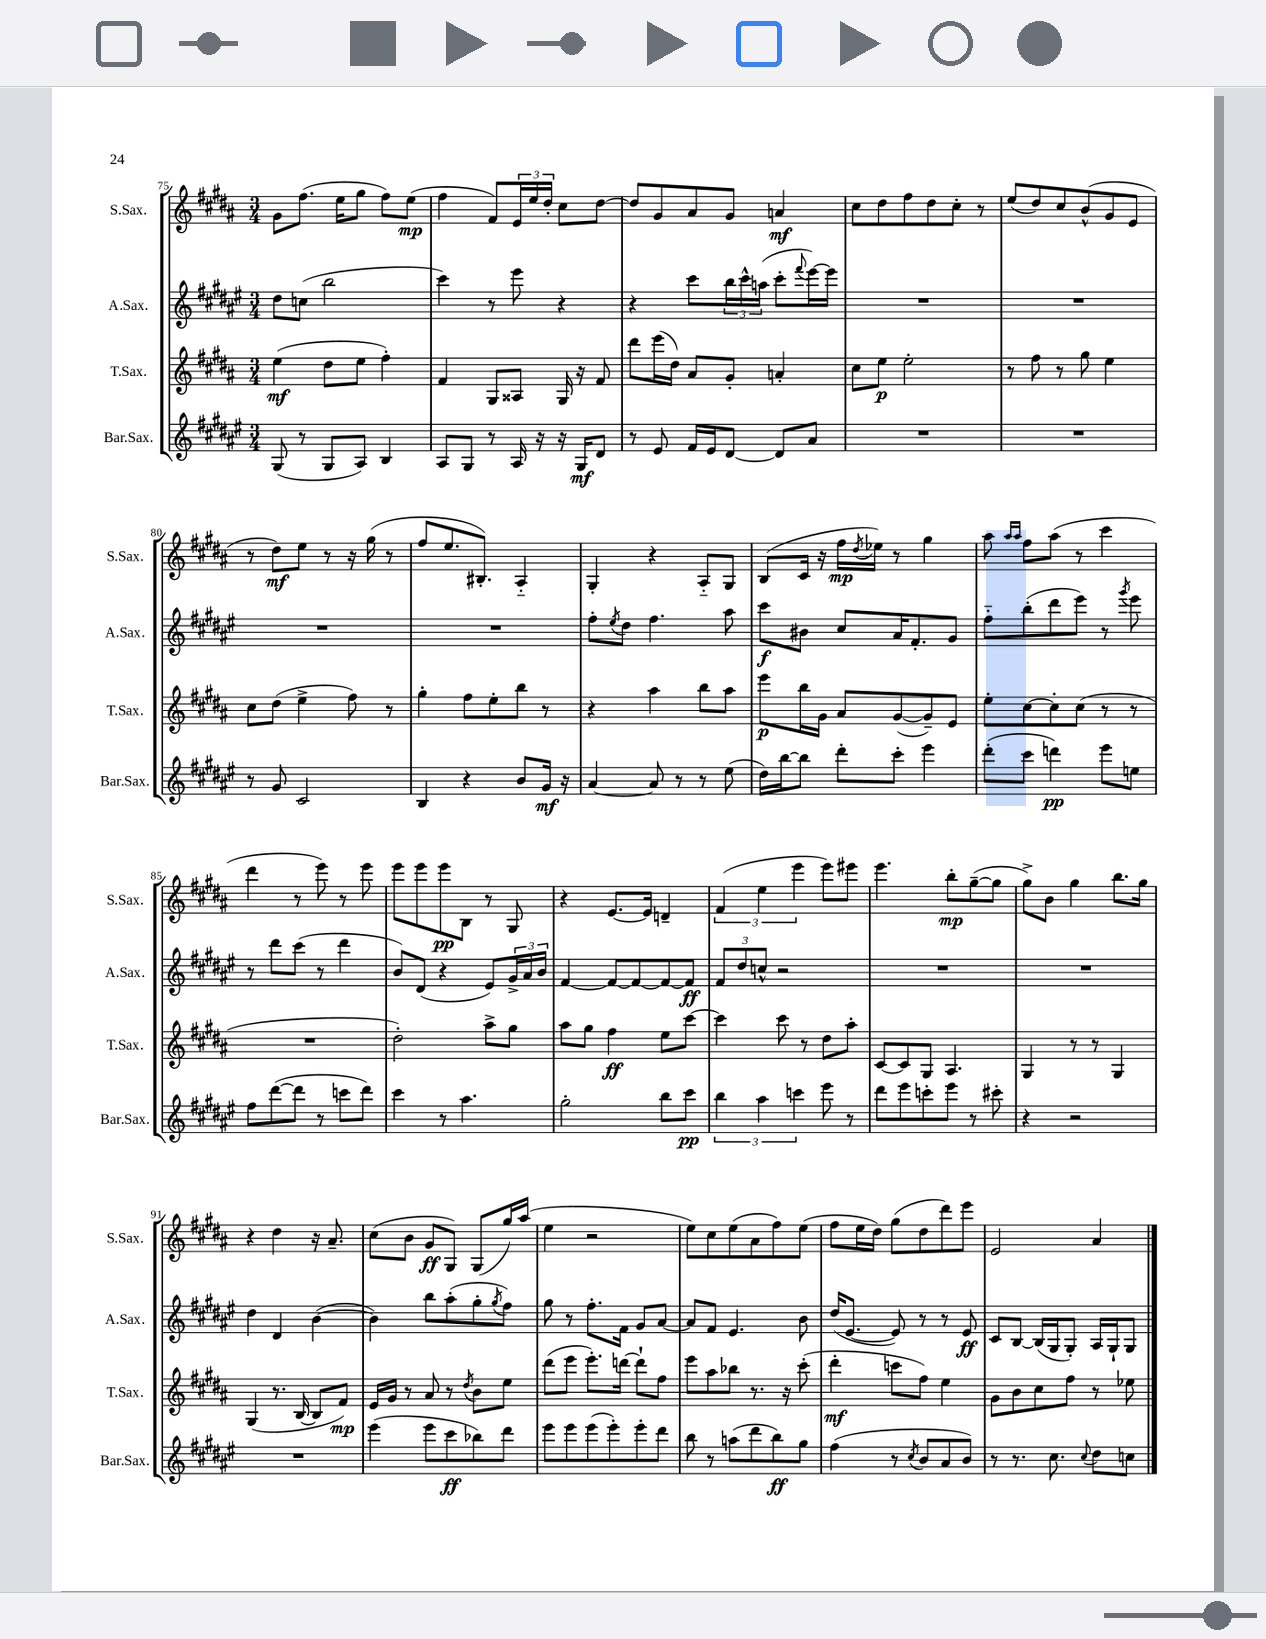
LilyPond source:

<<
\new StaffGroup <<
\new Staff = "s0" \with { instrumentName = "S.Sax." shortInstrumentName = "S.Sax." } {
    \clef treble \key b \major \numericTimeSignature \time 3/4
    gis'8 fis''8.( e''16 gis''8 fis''8) e''8\mp( |
    fis''4 fis'8) \tuplet 3/2 { e'16 e''16 dis''16-. } cis''8 dis''8~ |
    dis''8 gis'8 ais'8 gis'8 a'4\mf |
    cis''8 dis''8 fis''8 dis''8 cis''8-. r8 |
    e''8( dis''8) cis''8 b'8-^( gis'8 e'8 |
    r8 dis''8\mf) e''8 r8 r16 gis''16( r8 |
    fis''8 e''8. bis8.-.) ais4-_ |
    gis4-. r4 ais8-_ gis8 |
    b8( cis'16 r16 fis''16\mp \acciaccatura { dis''8 } ees''16) r8 gis''4 |
    ais''8 \grace { ais''16 ais''16 } fis''8 ais''8( r8 cis'''4 |
    dis'''4 r8 e'''8) r8 e'''8 |
    e'''8 e'''8 e'''8\pp b8 r8 gis8 |
    r4 e'8.~ e'16 d'4-- |
    \tuplet 3/2 { fis'4( e''4 e'''4 } e'''8) eis'''8 |
    e'''4. b''8-.\mp gis''8~--( gis''8 |
    gis''8->) b'8 gis''4 b''8. gis''16 |
    r4 dis''4 r16 ais'8.-- |
    cis''8( b'8 gis'8\ff gis8) gis8( gis''16) ais''16( |
    e''4 r2 |
    e''8) cis''8 e''8( ais'8 fis''8) e''8( |
    fis''8 e''16 dis''16) gis''8( dis''8 dis'''8) e'''8 |
    e'2 ais'4 \bar "|." |
}
\new Staff = "s1" \with { instrumentName = "A.Sax." shortInstrumentName = "A.Sax." } {
    \clef treble \key fis \major \numericTimeSignature \time 3/4
    dis''8 c''8( b''2 |
    cis'''4) r8 eis'''8 r4 |
    r4 cis'''8 \tuplet 3/2 { b''16 cis'''16-^ a''16( } cis'''8-. \appoggiatura { fis'''8 } eis'''16~) eis'''16 |
    R2. |
    R2. |
    R2. |
    R2. |
    fis''8-. \acciaccatura { eis''8 } dis''8 fis''4. ais''8 |
    cis'''8\f bis'8 cis''8 ais'16 fis'8.-. gis'8 |
    fis''8-_ b''8-.( dis'''8 eis'''8) r8 \acciaccatura { gis'''8 } eis'''8 |
    r8 dis'''8 cis'''8( r8 dis'''4 |
    b'8) dis'8( r4 eis'8) \tuplet 3/2 { gis'16-> ais'16 b'16 } |
    fis'4~ fis'8~ fis'8~ fis'8~ fis'8\ff |
    \tuplet 3/2 { fis'8 dis''8 c''8-^ } r2 |
    R2. |
    R2. |
    dis''4 dis'4 b'4~( |
    b'4) b''8 ais''8-.( gis''8-. \acciaccatura { gis''8 } fis''8) |
    gis''8 r8 fis''8.-. fis'16 gis'8 ais'8~ |
    ais'8 fis'8 eis'4. b'8 |
    dis''16( eis'8.~ eis'8) r8 r8 eis'8\ff |
    cis'8 b8~ b16( gis16 gis8-.) ais16 gis16-! gis8 \bar "|." |
}
\new Staff = "s2" \with { instrumentName = "T.Sax." shortInstrumentName = "T.Sax." } {
    \clef treble \key b \major \numericTimeSignature \time 3/4
    e''4\mf( dis''8 e''8 fis''4-.) |
    fis'4 gis8 aisis8 gis16 r16 fis'8 |
    dis'''8 e'''16( dis''16) ais'8 gis'8-. a'4-. |
    cis''8 e''8\p e''2-. |
    r8 fis''8 r8 gis''8 e''4 |
    cis''8 dis''8( e''4-> fis''8) r8 |
    gis''4-. fis''8 e''8-. b''8 r8 |
    r4 ais''4 b''8 ais''8 |
    e'''8\p b''16 gis'16 ais'8 gis'8~( gis'8--) e'8 |
    e''8-. cis''8~ cis''8-. cis''8( r8 r8 |
    R2. |
    dis''2-.) ais''8-> gis''8 |
    ais''8 gis''8 fis''4\ff e''8 cis'''8~ |
    cis'''4 cis'''8 r8 dis''8 ais''8-. |
    cis'8~ cis'8 gis8 ais4. |
    gis4 r8 r8 gis4 |
    gis4( r8. b16~ b8 fis'8\mp) |
    e'16 gis'16 r8 ais'8 r8 \acciaccatura { dis''8 } b'8 e''8 |
    dis'''8( e'''8 e'''8.-.) d'''16~ d'''8-! fis''8 |
    e'''8 ais''8 bes''8 r8. r16 cis'''8-.( |
    dis'''4-.\mf c'''8 fis''8) e''4 |
    gis'8 b'8 cis''8 fis''8 r8 ees''8 \bar "|." |
}
\new Staff = "s3" \with { instrumentName = "Bar.Sax." shortInstrumentName = "Bar.Sax." } {
    \clef treble \key fis \major \numericTimeSignature \time 3/4
    gis8( r8 gis8 ais8) b4 |
    ais8 gis8 r8 ais16 r16 r16 gis16\mf dis'8 |
    r8 eis'8 fis'16 eis'16 dis'8~ dis'8 ais'8 |
    R2. |
    R2. |
    r8 gis'8 cis'2 |
    b4 r4 b'8 gis'16\mf r16 |
    ais'4~ ais'8 r8 r8 eis''8( |
    dis''16) b''16~ b''8 dis'''8-. cis'''8-. eis'''4 |
    dis'''8-.( cis'''8 d'''4\pp) eis'''8 e''8 |
    fis''8 dis'''8~( dis'''8 r8 c'''8 dis'''8) |
    cis'''4 r8 ais''4. |
    gis''2-. b''8 cis'''8\pp |
    \tuplet 3/2 { b''4 ais''4 c'''4 } eis'''8 r8 |
    dis'''8 eis'''8 c'''8-. eis'''8 r8 cis'''8-. |
    r4 r2 |
    R2. |
    eis'''4( eis'''8 cis'''8\ff bes''8) dis'''8 |
    eis'''8 eis'''8 eis'''8( eis'''8-.) eis'''8-. dis'''8 |
    b''8 r8 a''8( dis'''8 b''8\ff) gis''8 |
    fis''4( r8 \acciaccatura { cis''8 } b'8 ais'8 b'8) |
    r8 r8. cis''8. \appoggiatura { cis''8 } dis''8 c''8 \bar "|." |
}
>>
>>
\layout { \context { \Score currentBarNumber = #75 } }
